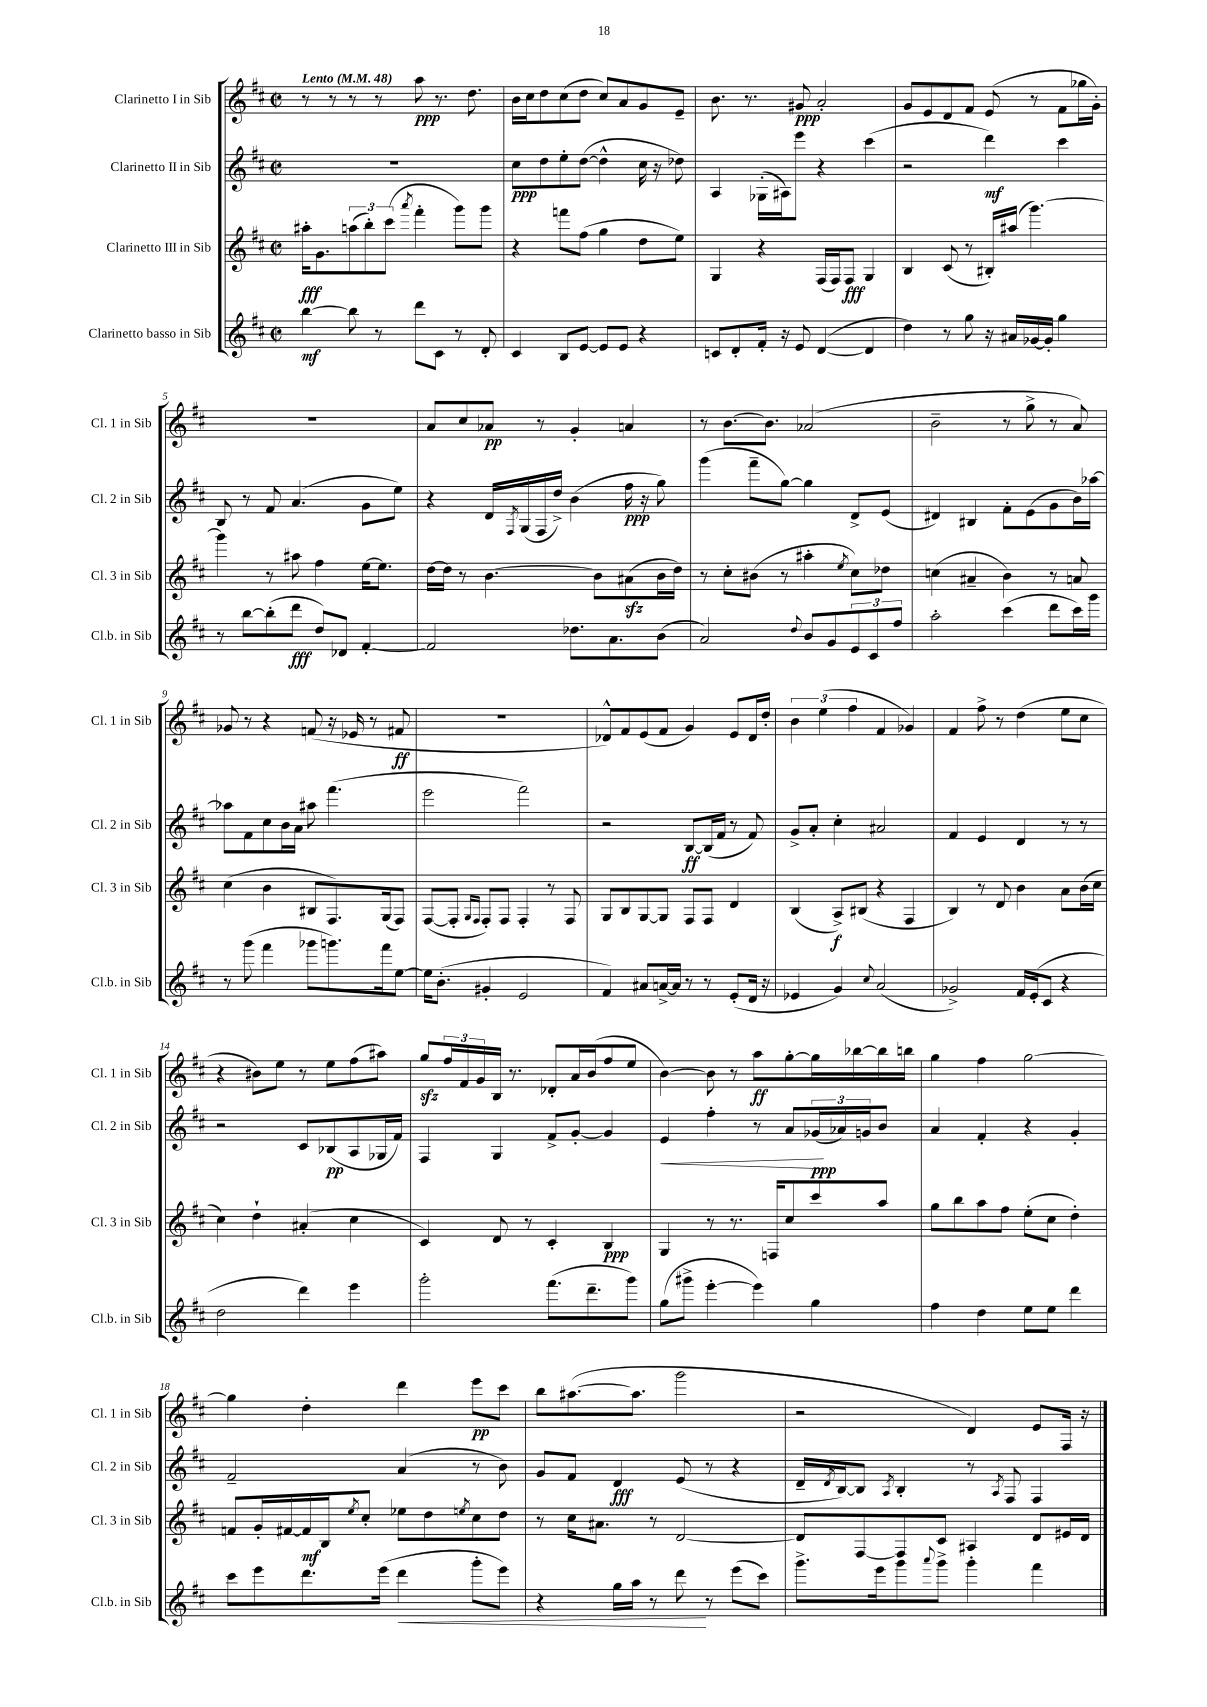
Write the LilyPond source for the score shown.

<<
\new StaffGroup <<
\new Staff = "s0" \with { instrumentName = "Clarinetto I in Sib" shortInstrumentName = "Cl. 1 in Sib" } {
    \clef treble \key d \major \defaultTimeSignature \time 2/2 \tempo "Lento" 4 = 48
    r8 r8 r8 r8 a''8\ppp r8. d''8. |
    b'16 cis''16 d''8 cis''8( d''8 cis''8) a'8 g'8 e'8-- |
    b'8. r8. gis'8\ppp a'2-. |
    g'8 e'8 d'8 fis'8 e'8( r8 fis'8 ges''16 g'16-.) |
    R1 |
    a'8 cis''8 aes'8\pp r8 g'4-. a'4 |
    r8 b'8.~ b'8. aes'2( |
    b'2-- r8 g''8-> r8 a'8) |
    ges'8 r8 r4 f'8( r16 ees'16 r8 fis'8\ff |
    R1 |
    des'8-^) fis'8 e'8( fis'8 g'4) e'8 des'16 d''16-. |
    \tuplet 3/2 { b'4 e''4( fis''4 } fis'4 ges'4) |
    fis'4 fis''8-> r8 d''4( e''8 cis''8 |
    r4 bis'8) e''8 r8 e''8 fis''8( ais''8) |
    g''8\sfz \tuplet 3/2 { fis''16 fis'16 g'16 } b16 r8. des'8-. a'16 b'16( fis''8 e''8 |
    b'4~) b'8 r8 a''8\ff g''8~-. g''16 bes''16~ bes''16 b''16 |
    g''4 fis''4 g''2~ |
    g''4 d''4-. d'''4 e'''8\pp cis'''8 |
    b''8 ais''8.~( ais''8. g'''2 |
    r2 d'4) e'8 fis16 r16 \bar "|." |
}
\new Staff = "s1" \with { instrumentName = "Clarinetto II in Sib" shortInstrumentName = "Cl. 2 in Sib" } {
    \clef treble \key d \major \defaultTimeSignature \time 2/2
    R1 |
    cis''8\ppp d''8 e''8-. d''8~( d''4-^ cis''16 r16 des''8) |
    a4 ges16-.( ais16) e'''8 r4 cis'''4( |
    r2 d'''4\mf) cis'''4 |
    b8 r8 fis'8 a'4.( g'8 e''8) |
    r4 d'16 \acciaccatura { fis8 } g16( fis16 d''16->) b'4( fis''16\ppp r16 g''8) |
    g'''4( fis'''8-- g''8~) g''4 d'8-> e'8( |
    dis'4) bis4 fis'8-. e'8( g'8 b'16) aes''16~ |
    aes''8 fis'8 cis''8 b'16 a'16 ais''8 fis'''4.( |
    e'''2 fis'''2) |
    r2 b8~\ff b16( fis'16 r8 fis'8) |
    g'8-> a'8-. cis''4-. ais'2 |
    fis'4 e'4 d'4 r8 r8 |
    r2 cis'8 bes8\pp( a8 ges16 fis'16) |
    fis4 g4 fis'8-> g'8~-. g'4 |
    e'4\< fis''4-. r8 a'8 \tuplet 3/2 { ges'16\ppp\!( aes'16) g'16 } b'8 |
    a'4 fis'4-. r4 g'4-. |
    fis'2-- a'4( r8 b'8) |
    g'8 fis'8 d'4\fff e'8( r8 r4 |
    d'16-- \acciaccatura { d'8 } b16~) b8 \acciaccatura { a8 } b4-. r8 \acciaccatura { a8 } fis8 fis4 \bar "|." |
}
\new Staff = "s2" \with { instrumentName = "Clarinetto III in Sib" shortInstrumentName = "Cl. 3 in Sib" } {
    \clef treble \key d \major \defaultTimeSignature \time 2/2
    ais''16-.\fff g'8. \tuplet 3/2 { a''8( b''8-.) cis'''8( } \acciaccatura { a'''8 } fis'''4-. g'''8) g'''8 |
    r4 f'''8 fis''8( g''4 d''8 e''8) |
    g4 r4 fis16( fis16) fis8\fff g4 |
    b4 cis'8( r8 bis16-.) ais''16( g'''4.~) |
    g'''4 r8 ais''8 fis''4 e''16~ e''8. |
    d''16~ d''16 r8 b'4.~ b'8 ais'8\sfz( b'16 d''16) |
    r8 cis''8-. bis'8( r8 ais''4-. \acciaccatura { e''8 } cis''8) des''8 |
    c''4( ais'4-- b'4) r8 a'8 |
    cis''4( b'4 bis8 fis8.) g16( fis8) |
    fis8~( fis8-. \grace { g16 fis16 } fis8-.) fis8 fis4-. r8 fis8 |
    g8 b8 g8~ g8 fis8 fis8 d'4 |
    b4( a8->\f) bis8( r4 fis4 |
    b4) r8 d'8 b'4 a'8 b'16( cis''16 |
    cis''4) d''4-! ais'4-.( cis''4 |
    cis'4) d'8 r8 cis'4-. b4\ppp |
    g4 r8 r8. f16 cis''8 cis'''8 a''8 |
    g''8 b''8 a''8 fis''8 e''8-.( cis''8 d''4-.) |
    f'8 g'16-. fis'16~ fis'16\mf b16 \acciaccatura { e''8 } cis''8-. ees''8 d''8 \acciaccatura { e''8 } cis''8 d''8 |
    r8 cis''16 ais'8. r8 d'2~ |
    d'8 fis8~ fis8 cis'8 ais4 d'8 eis'16 d'16 \bar "|." |
}
\new Staff = "s3" \with { instrumentName = "Clarinetto basso in Sib" shortInstrumentName = "Cl.b. in Sib" } {
    \clef treble \key d \major \defaultTimeSignature \time 2/2
    b''4~\mf b''8 r8 d'''8 cis'8 r8 d'8-. |
    cis'4 b8 e'8~ e'8 e'8 r4 |
    c'8 d'8-. fis'16-. r16 e'8 d'4~( d'4 |
    d''4) r8 g''8 r16 ais'16 ges'16~ ges'16-. g''4 |
    r8 b''8~ b''8-.( d'''8\fff d''8) des'8 fis'4~-. |
    fis'2 des''8. a'8. b'8( |
    a'2) \appoggiatura { d''8 } b'8 g'8 \tuplet 3/2 { e'8 cis'8 fis''8 } |
    a''2-. cis'''4( d'''8 cis'''16) g'''16 |
    r8 g'''8( fis'''4 ges'''8 g'''8.) fis'''16 e''8~ |
    e''16 b'8.-.( gis'4-. e'2 |
    fis'4) ais'8 a'16~-> a'16 r8 r8 e'8-.( d'16 r16 |
    ees'4 g'4) \appoggiatura { cis''8 } a'2( |
    ges'2->) fis'16 e'16-.( cis'8 r4 |
    d''2 d'''4) e'''4 |
    g'''2-. fis'''8.( d'''8.-- g'''8) |
    g''8( gis'''8-> e'''4~-. e'''4) g''4 |
    fis''4 d''4 e''8 e''8 d'''4 |
    cis'''8 e'''8 d'''8. e'''16( d'''4\< g'''8-. e'''8) |
    r4 g''16 a''16 r8 d'''8\! r8 e'''8( cis'''8) |
    g'''8.-> e'''16 g'''8 \appoggiatura { a'''8 } g'''8-> g'''4-. fis'''4 \bar "|." |
}
>>
>>
